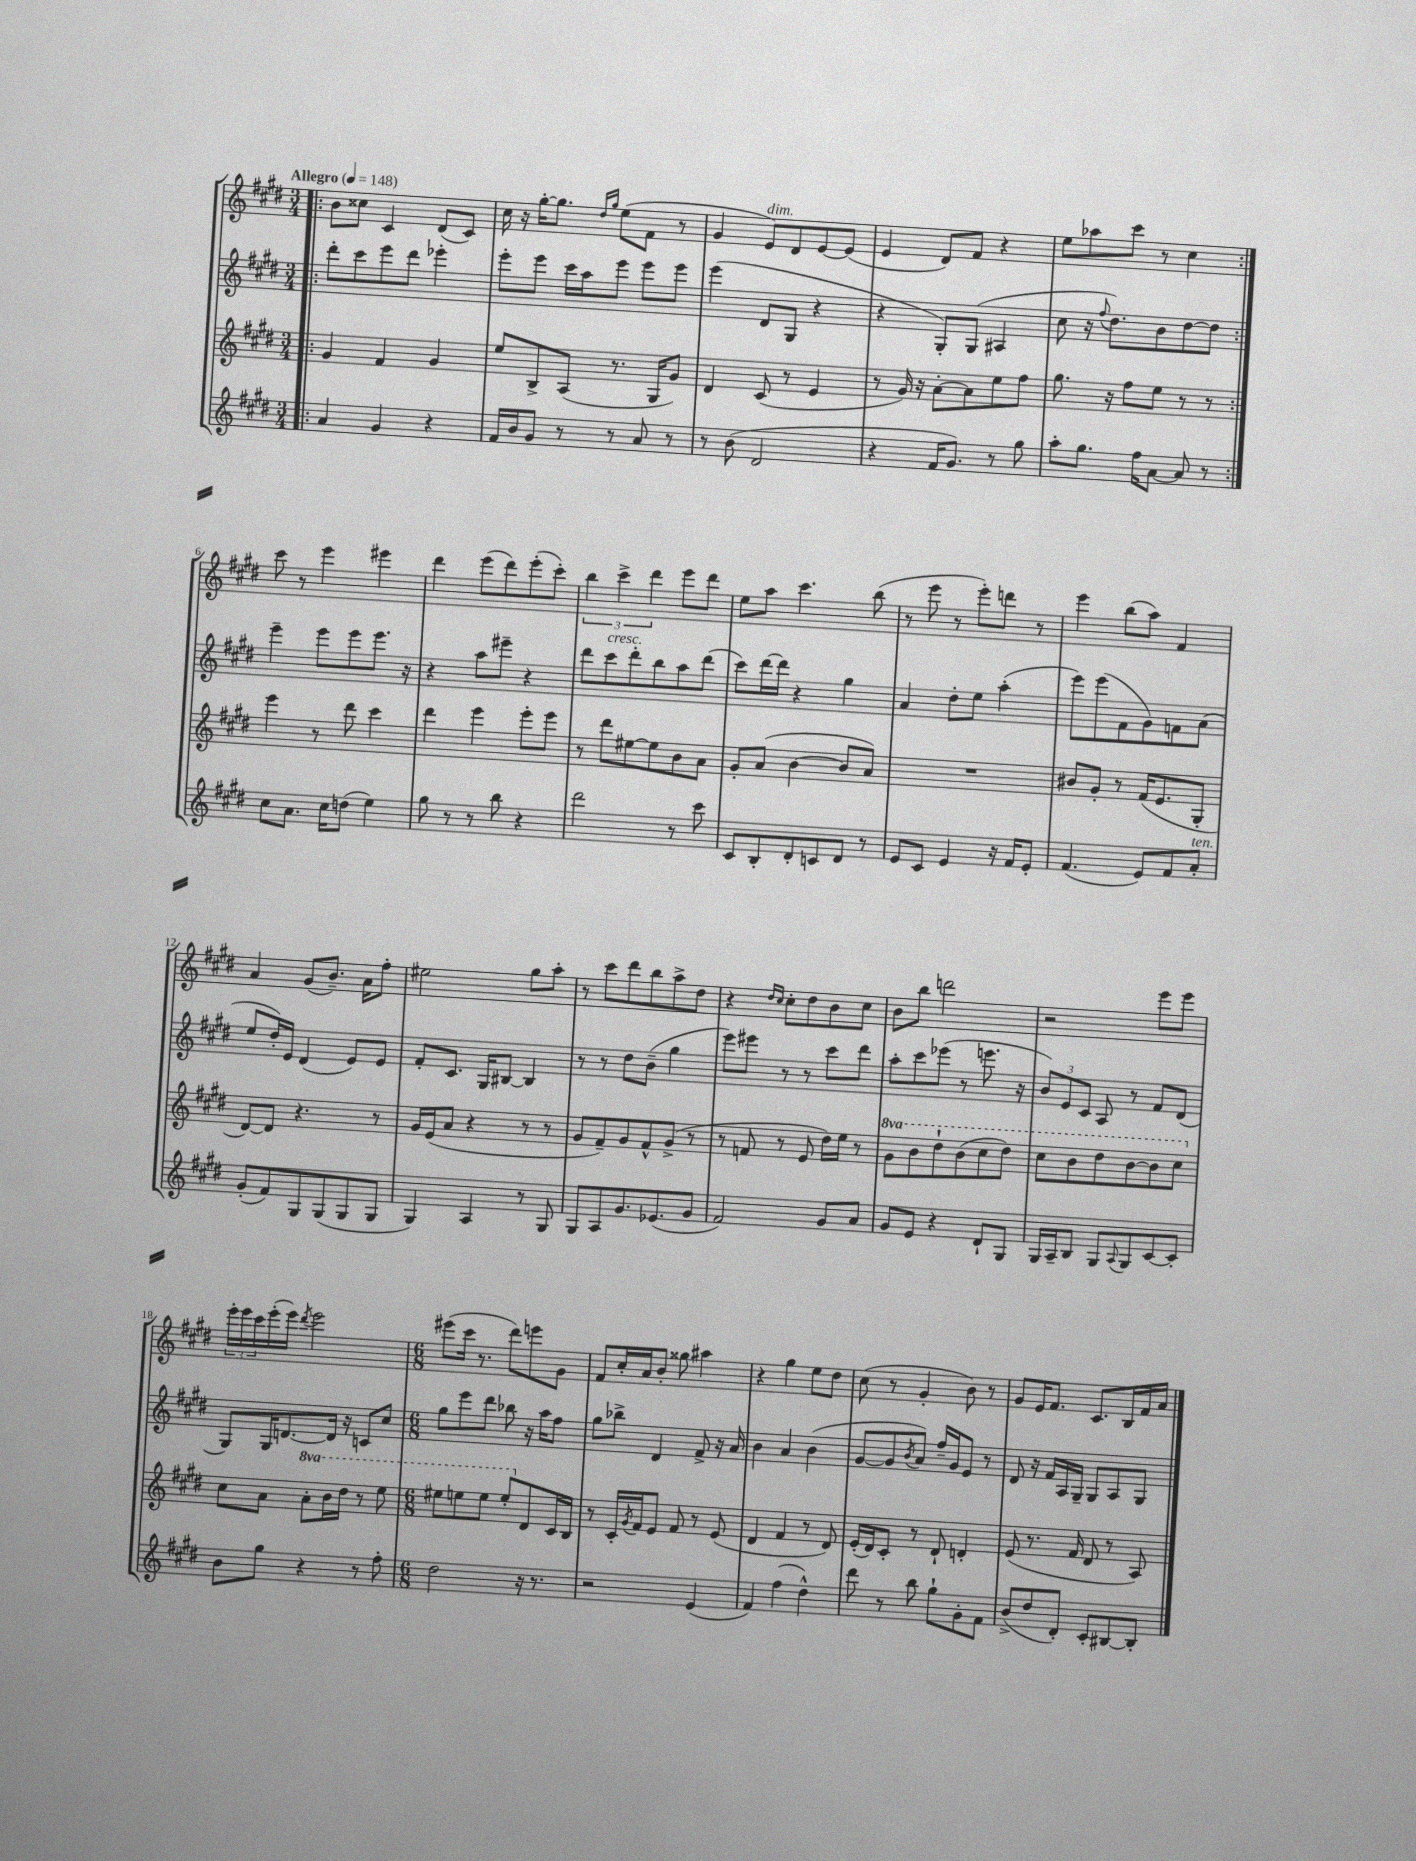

**kern	**kern	**kern	**kern
*staff4	*staff3	*staff2	*staff1
*clefG2	*clefG2	*clefG2	*clefG2
*k[f#c#g#d#]	*k[f#c#g#d#]	*k[f#c#g#d#]	*k[f#c#g#d#]
*M3/4	*M3/4	*M3/4	*M3/4
*MM148	*MM148	*MM148	*MM148
=!|:	=!|:	=!|:	=!|:
4a/	4g#/	8ddd#'\L	8b\L
.	.	8ccc#\	8cc##\J
4g#/	4f#/	8eee\	4c#/
.	.	8ddd#\J	.
4r	4g#/	4eee-'\	(8d#/L
.	.	.	8c#/J)
=	=	=	=
16f#/LL	8ee/L	8eee'\L	16cc#\
16b/J	.	.	16r
8g#/J	8B^/	8eee\J	[16gg#'\LK
.	.	.	8.gg#\]J
8r	(8A/J	16ccc#\LL	.
.	.	16aa\J	.
.	.	.	16qqdd#/LL
.	.	.	16qqgg#/JJ
8r	8.r	8eee\J	(8ee\L
8a/	.	8eee\L	8f#\J
.	16G#/LK	.	.
8r	8g#/J)	8eee\J	8r
=	=	=	=
8r	4d#/	(4eee\	4g#/
(8b\	.	.	.
2d#/	(8c#/	8d#/L	8e/L)
.	8r	8G#/J	8d#/
.	4e/	4r	[8e/
.	.	.	(8e/]J
=	=	=	=
4r	8r	4r	4e/
.	16g#/)	.	.
.	16r	.	.
16f#/LK	[8a'\L	8G#'/L)	8d#/L)
8.g#/J)	.	.	.
.	8a\]	(8G#/J	8f#/J
8r	8ee\	4A#/	4r
8gg#\	8ff#\J	.	.
=	=	=	=
8aa'\L	8.gg#\	8cc#\	8ee\L
8.gg#\J	.	16r	8aa-\
.	.	8qqff#/	.
.	16r	8.dd#\L)	.
.	8ff#\L	.	8ccc#\J
16ff#\LK	.	.	.
[8a\J	8ee\J	8b\	8r
8a/]	8r	[8dd#\	4cc#\
8r	8r	8dd#\]J	.
=:|!	=:|!	=:|!	=:|!
8cc#\L	4eee\	4eee~\	8ccc#\
8.a\J	.	.	8r
.	8r	8eee\L	4eee\
16cc#\LK	.	.	.
(8dd\J	8ddd#\	8eee\	.
4ee\)	4ccc#\	8.eee\J	4eee#\
.	.	16r	.
=	=	=	=
8gg#\	4ddd#\	4r	4ddd#\
8r	.	.	.
8r	4eee\	8aa\L	(8eee\L
8bb\	.	8eee#~\J	8ddd#\)
4r	8eee'\L	4r	(8eee'\
.	8eee\J	.	8ccc#'\J)
=	=	=	=
2ddd#\	8r	8ddd#\L	6bb\
.	8ddd#\L	8ccc#\	.
.	.	.	6ccc#^\
.	[8ee#\	8ddd#'\	.
.	.	.	6ddd#\
.	8ee#\]	8bb\	.
8r	8b\	8aa\	8eee\L
8ccc#\	8a\J	(8ddd#\J	8ddd#\J
=	=	=	=
8c#/L	8g#'/L	8ccc#\L)	8ee\L
8B'/	(8a/J	[16ddd#\L	8aa\J
.	.	16ddd#\]JJ	.
8d#'/	[4b\	4r	4.ccc#\
8c/	.	.	.
8d#/J	8b/]L	4gg#\	.
8r	8a/J)	.	(8bb\
=	=	=	=
8e/L	2.r	4a/	8r
8c#/J	.	.	8eee\
4e/	.	8dd#'\L	8r
.	.	8ee\J	8eee'\L)
16r	.	(4aa'\	8ddd\J
16f#/LK	.	.	.
8e'/J	.	.	8r
=	=	=	=
(4.f#/	8b#/L	8eee\L)	4eee\
.	8g#'/J	(8eee\	.
.	8r	8f#\	(8bb\L
8e/L)	(16f#/LK	8g#\)	8aa\J)
.	8.e/	.	.
8f#/	.	8f\	4f#/
8a'/J	8G#'/J	(8a\J	.
=	=	=	=
(8g#'/L	[8d#/L)	8ee/L	4a/
8f#/)	8d#/]J	16dd#'/L)	.
.	.	16e/JJ	.
8G#/	4.r	(4d#/	(8g#/L
(8G#/	.	.	8.b~/J)
8G#/	.	8e/L)	.
.	.	.	16a\LK
8G#/J	8r	8e/J	8ff#'\J
=	=	=	=
4G#/)	16g#/LL	8f#'/L	2ee#\
.	(16e/J	.	.
.	8a/J	8.c#/J	.
4A/	4r	.	.
.	.	16G#/LK	.
.	.	[8B#/J	.
8r	8r	4B#/]	8gg#\L
8G#/	8r	.	8aa'\J
=	=	=	=
8G#/L	8g#/L	8r	8r
8A/	8f#~/)	8r	8ccc#\L
8.g#/	8g#/	8dd#\L	8ddd#\
.	8f#^^/	(8b~\J	8bb\
(8.e-/	.	.	.
.	(8g#^/J	4gg#\	8aa^\
8g#/J	8r	.	8dd#\J
=	=	=	=
2f#/)	8r	8eee\L)	4r
.	8f/	8eee#\J	.
.	.	.	16qqdd#/LL
.	.	.	16qqcc#/JJ
.	8r	8r	8cc#'\L
.	8e/	8r	8dd#\
8g#/L	16dd#\LL)	8ccc#\L	8b\
.	16ee\JJ	.	.
8a/J	8r	8ddd#\J	8cc#\J
=	=	=	=
8g#/L	8gg#\L	8aa'\L	8b\L
8e/J	8bb\	8ccc#\	8bb\J
4r	8ddd#`\	(8eee-\J	2ddd\
.	(8bb\	8r	.
8d#`/L	8ccc#\	8.eee\	.
8G#/J	8ddd#\J)	.	.
.	.	16r	.
=	=	=	=
16G#/LL	8ccc#\L	12b/L)	2r
16A~/J	.	.	.
.	.	12e/	.
8B/J	8bb\	.	.
.	.	12c#/J	.
8G#/L	8ddd#\	8A/	.
8qqA/	.	.	.
8G#/	[8bb\	8r	.
[8c#/	8bb\]	8f#/L	8eee\L
8c#'/]J	8ccc#\J	(8d#/J	8eee\J
=	=	=	=
8b\L	8cc#\L	8G#/L)	24eee'\LL
.	.	.	24eee\
.	.	.	24ccc#\
8gg#\J	8a\J	16G#/K	(16eee'\
.	.	[8.d/	16eee\JJ)
.	.	.	8qddd#/
4r	8aa'\L	.	2eee\
.	16bb\L	16d/]Jk	.
.	16ddd#\JJ	16r	.
8r	8r	8c/L	.
8ff#'\	8eee\	8cc#/J	.
=	=	=	=
*M6/8	*M6/8	*M6/8	*M6/8
2dd#\	8eee#\L	8gg#\L	(8eee#\L
.	8eee\	8eee\	16ccc#\Jk
.	.	.	8.r
.	8eee\J	8ddd#\J	.
.	8eee'/L	8bb-\	8ddd#\L)
16r	8d#/	16r	8eee\
8.r	.	16aa\LK	.
.	16c#/L	8ff#\J	8g#\J
.	16B/JJ	.	.
=	=	=	=
2r	8r	8gg#\L	8f#/L
.	16c#'/LL	8bb-^\J	16cc#'/L
.	8qg#/	.	.
.	16f#/J	.	16a/J
.	8e/J	4d#/	8b'/J
.	8f#/	.	8gg##\
(4e/	8r	8f#^/	4aa#\
.	(8e/	16r	.
.	.	16a/	.
=	=	=	=
4f#/)	4d#/	4b\	4r
(4ff#\	4f#/	4a/	4gg#\
4dd#^^\)	8r	(4b\	8ee\L
.	8d#/)	.	8dd#\J
=	=	=	=
8ddd#\	(16e'/LL	[8g#/L	(8cc#\
.	16d#/J)	.	.
8r	8c#'/J	8g#/]	8r
.	.	8qb/	.
8bb\	8r	8a/J)	4g#'/
8gg#`\L	8d#`/	16ff#~/LL	.
.	.	16g#/J	.
8g#'\	4d'/	8e/J	8b\)
8f#\J	.	8r	8r
=	=	=	=
(8b^/L	(8e/	8d#/	8g#/L
8dd#/	8.r	16r	16e/K
.	.	16f#/LL	8.f#/J
8d#'/J)	.	16A/	.
.	16f#/	16G#~/JJ	.
8c#'/L	8d#/	8G#/L	8.c#/L
[8B#/	8r	8A/	.
.	.	.	16B/L
8B#'/]J	8A/)	8G#/J	16f#/
.	.	.	16a/JJ
==	==	==	==
*-	*-	*-	*-
